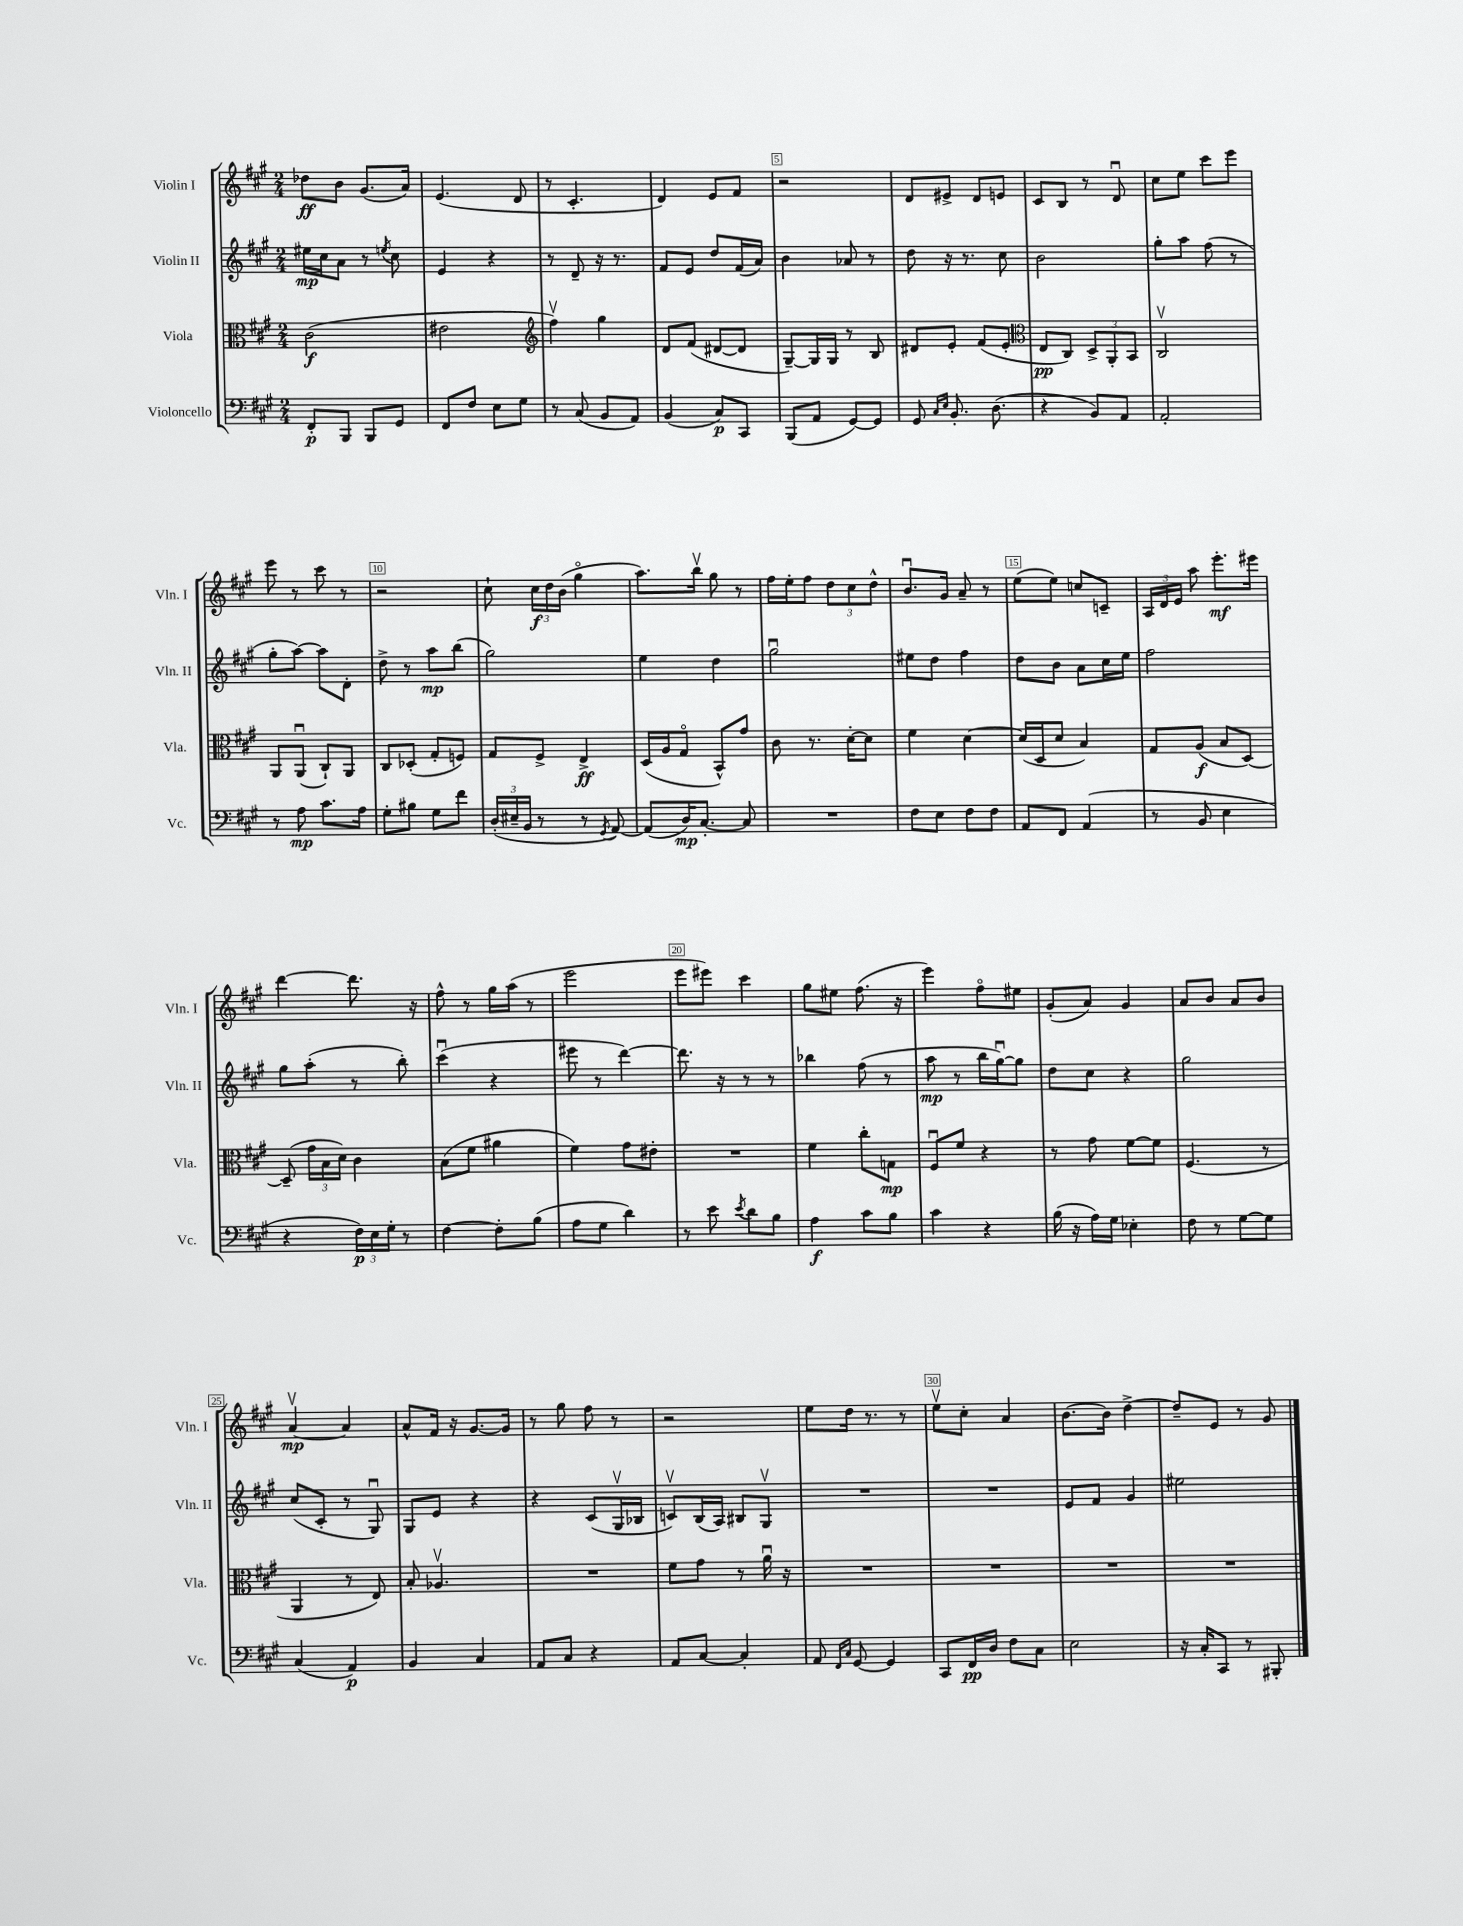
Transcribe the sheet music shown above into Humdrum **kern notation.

**kern	**kern	**kern	**kern
*staff4	*staff3	*staff2	*staff1
*clefF4	*clefC3	*clefG2	*clefG2
*k[f#c#g#]	*k[f#c#g#]	*k[f#c#g#]	*k[f#c#g#]
*M2/4	*M2/4	*M2/4	*M2/4
8FF#'	(2c#	16ee#	8dd-
.	.	16cc#	.
8BBB	.	8a	8b
8BBB	.	8r	(8.g#
.	.	8qee	.
8GG#	.	8cc#	.
.	.	.	16a)
=	=	=	=
8FF#	2e#	4e	(4.e
8F#	.	.	.
8E	.	4r	.
8G#	.	.	8d
=	=	=	=
*	*clefG2	*	*
8r	4ff#v)	8r	8r
(8C#	.	8d~	4.c#'
8BB	4gg#	16r	.
.	.	8.r	.
8AA)	.	.	.
=	=	=	=
(4BB	8d	8f#	4d)
.	(8f#	8e	.
8C#)	[8d#	8dd	8e
8CC#	8d#]	(16f#	8f#
.	.	16a)	.
=	=	=	=
(8BBB	[8G#~)	4b	2r
8AA	16G#]	.	.
.	16G#	.	.
[8GG#)	8r	8a-	.
8GG#]	8B	8r	.
=	=	=	=
8GG#	8d#	8dd	8d
16qqC#	.	.	.
16qqE	.	.	.
8.BB'	8e'	16r	8e#^
.	.	8.r	.
.	(8f#	.	8d
(8.D	.	.	.
.	8e'	8cc#	8e
=	=	=	=
*	*clefC3	*	*
4r	8E	2b	8c#
.	8C#)	.	8B
8BB)	12D^	.	8r
.	12AA'	.	.
8AA	.	.	8du
.	12BB	.	.
=	=	=	=
2AA'	2C#v	8gg#'	8cc#
.	.	8aa	8ee
.	.	(8ff#	8ccc#
.	.	8r	8eee
=	=	=	=
8r	8AA	8gg#'	8eee
8A	(8AAu	[8aa)	8r
8.c#	8C#`)	8aa]	8ccc#
.	8AA	8d'	8r
16A	.	.	.
=	=	=	=
8G#'	8C#	8dd^	2r
8B#	(8D-'	8r	.
8G#	8G#'	8aa	.
8f#	8F)	(8bb	.
=	=	=	=
(24D'	8G#	2gg#)	8cc#`
24E#~	.	.	.
24BB	.	.	.
8r	8F#^	.	24cc#
.	.	.	24dd
.	.	.	(24b
8r	4E^	.	4gg#o
8qGG#	.	.	.
[8AA)	.	.	.
=	=	=	=
(8AA]	(16D	4ee	8.aa)
.	16A	.	.
16D)	8G#o	.	.
[8.C#'	.	.	16bbv
.	8BB^^)	4dd	8gg#
8C#]	8g#	.	8r
=	=	=	=
2r	8c#	2gg#u	16ff#
.	.	.	16ee'
.	8.r	.	8ff#
.	.	.	12dd
.	[16d'	.	.
.	.	.	12cc#
.	8d]	.	.
.	.	.	12dd^^
=	=	=	=
8F#	4f#	8ee#	8.bu
8E	.	8dd	.
.	.	.	16g#
8F#	[4d	4ff#	8a~
8F#	.	.	8r
=	=	=	=
8AA	(16d]	8dd	(8ee
.	16D	.	.
8FF#	8d	8b	8ee)
(4AA	4B)	8a	8cc
.	.	16cc#	8c~
.	.	16ee	.
=	=	=	=
8r	8G#	2ff#	24A
.	.	.	24d
.	.	.	24e
8BB	(8A	.	8aa
4E	8B	.	8.eee'
.	[8D)	.	.
.	.	.	16eee#
=	=	=	=
4r	(8D~]	8gg#	[4ddd
.	24g#	(8aa'	.
.	24B	.	.
.	24d)	.	.
24F#)	4c#	8r	8.ddd]
24E	.	.	.
24G#'	.	.	.
8r	.	8bb')	.
.	.	.	16r
=	=	=	=
[4F#	(8B	(4ccc#u	8ff#^^
.	8f#	.	8r
8F#']	4a#	4r	16gg#
.	.	.	(16aa
(8B	.	.	8r
=	=	=	=
8A	4f#)	8eee#	2eee
8G#	.	8r	.
4d)	8g#	[4ddd)	.
.	8e#'	.	.
=	=	=	=
8r	2r	8.ddd]	8eee
8e	.	.	8eee#)
.	.	16r	.
8qe	.	.	.
8d	.	8r	4ccc#
8B	.	8r	.
=	=	=	=
4A	4f#	4bb-	8gg#
.	.	.	8ee#
8c#	8cc#'	(8ff#	(8.ff#
8B	8G	8r	.
.	.	.	16r
=	=	=	=
4c#	8F#u	8aa	4eee)
.	8f#	8r	.
4r	4r	16bb	8ff#o
.	.	[16gg#u)	.
.	.	8gg#]	8ee#
=	=	=	=
(16B	8r	8dd	(8g#'
16r	.	.	.
16A)	8g#	8cc#	8a)
16G#	.	.	.
4E-'	[8f#	4r	4g#
.	8f#]	.	.
=	=	=	=
8F#	(4.F#	2gg#	8a
8r	.	.	8b
[8G#	.	.	8a
8G#]	8r	.	8b
=	=	=	=
(4C#	4AA	(8cc#	[4av
.	.	8c#'	.
4AA)	8r	8r	4a]
.	8E)	8G#u)	.
=	=	=	=
4BB	8B'	8G#	8a^^
.	4.A-v	8e	16f#
.	.	.	16r
4C#	.	4r	[8.g#
.	.	.	16g#]
=	=	=	=
8AA	2r	4r	8r
8C#	.	.	8gg#
4r	.	(8c#	8ff#
.	.	16G#v	8r
.	.	16B-	.
=	=	=	=
8AA	8f#	8cv)	2r
[8C#	8g#	(16B	.
.	.	16A)	.
4C#']	8r	8B#	.
.	16au	8G#v	.
.	16r	.	.
=	=	=	=
8AA	2r	2r	8ee
16qqFF#	.	.	.
16qqC#	.	.	.
[8GG#	.	.	16dd
.	.	.	8.r
4GG#]	.	.	.
.	.	.	8r
=	=	=	=
8CC#	2r	2r	8eev
16FF#	.	.	8cc#'
16D	.	.	.
8F#	.	.	4a
8C#	.	.	.
=	=	=	=
2E	2r	8e	[8.b
.	.	8f#	.
.	.	.	16b]
.	.	4g#	[4dd^
=	=	=	=
16r	2r	2ee#	8dd~]
16C#'	.	.	.
8CC#	.	.	8e
8r	.	.	8r
8BBB#'	.	.	8g#
==	==	==	==
*-	*-	*-	*-
